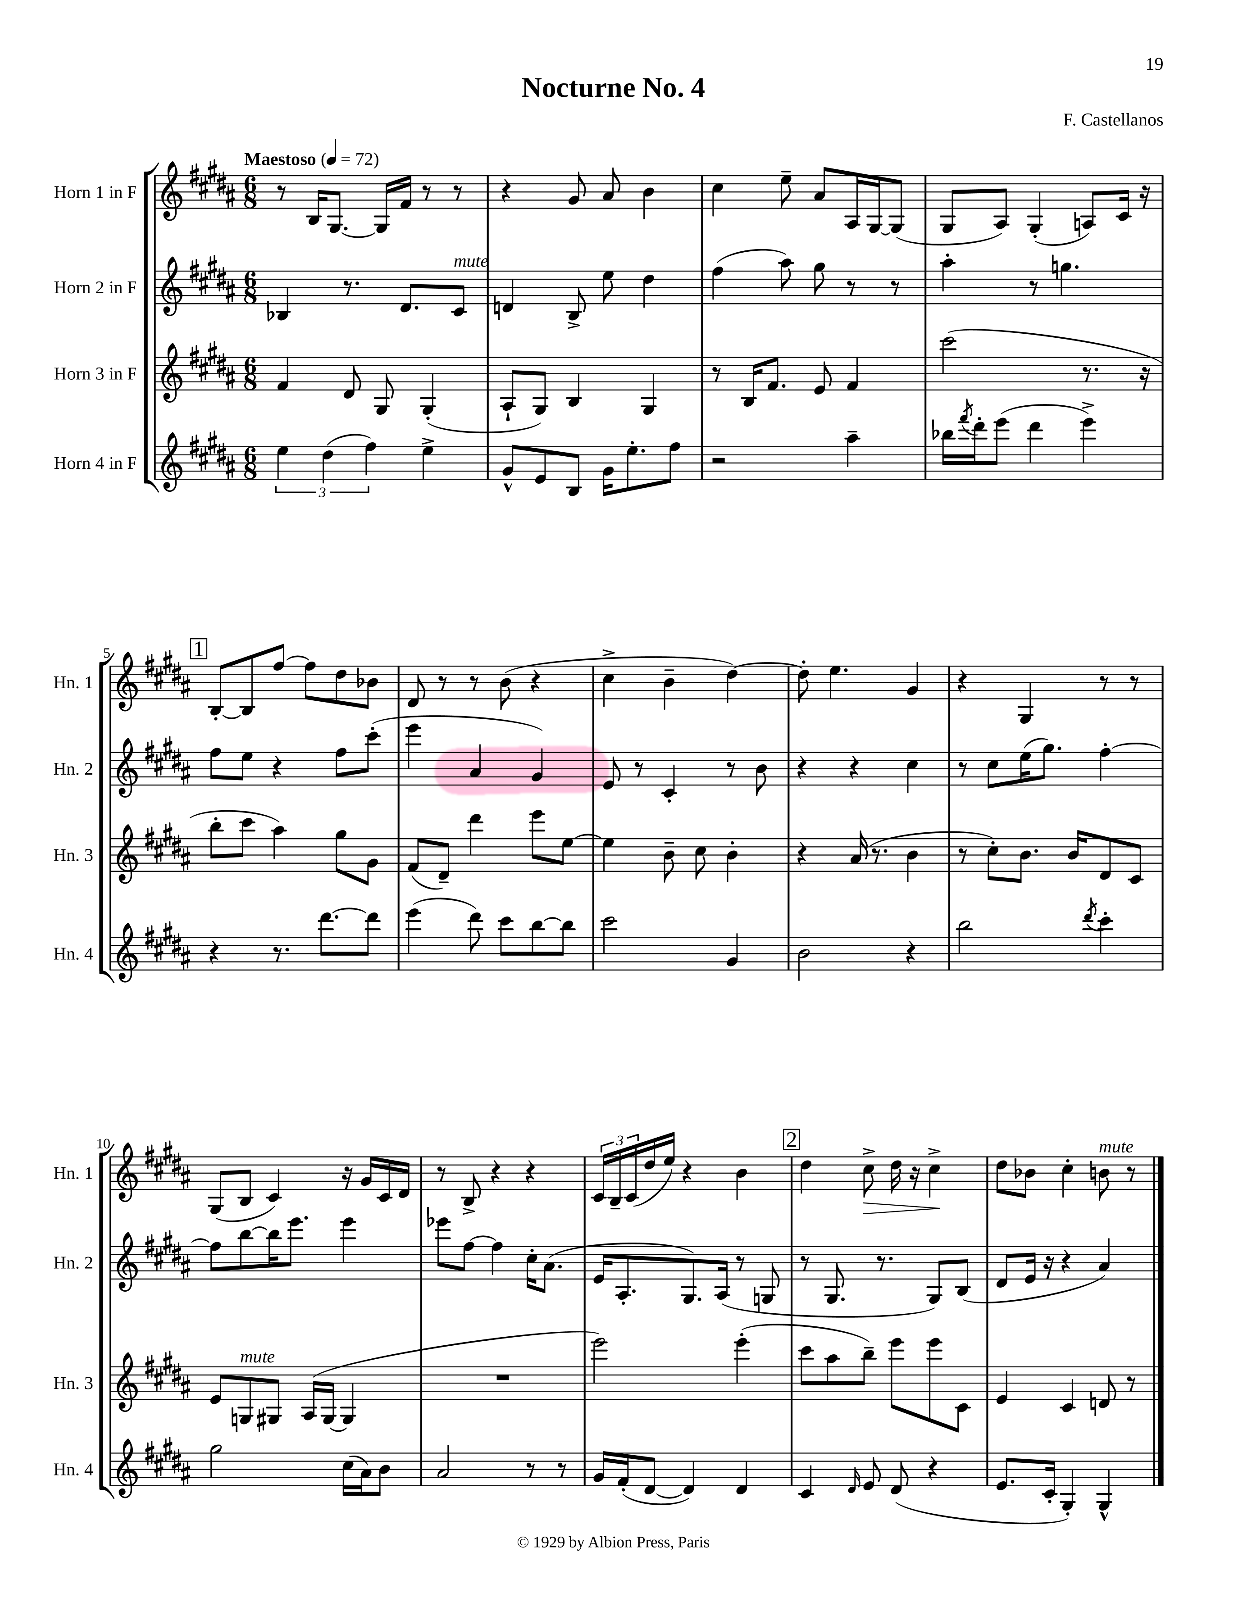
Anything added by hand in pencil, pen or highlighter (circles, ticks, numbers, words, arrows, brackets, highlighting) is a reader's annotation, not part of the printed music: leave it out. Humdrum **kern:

**kern	**kern	**kern	**kern
*staff4	*staff3	*staff2	*staff1
*clefG2	*clefG2	*clefG2	*clefG2
*k[f#c#g#d#a#]	*k[f#c#g#d#a#]	*k[f#c#g#d#a#]	*k[f#c#g#d#a#]
*M6/8	*M6/8	*M6/8	*M6/8
*MM72	*MM72	*MM72	*MM72
6ee	4f#	4B-	8r
.	.	.	16B
(6dd#	.	.	.
.	.	.	[8.G#
.	8d#	8.r	.
6ff#)	.	.	.
.	8G#	.	16G#]
.	.	8.d#	16f#
4ee^	(4G#'	.	8r
.	.	8c#	8r
=	=	=	=
8g#^^	8A#`	4d	4r
8e	8G#)	.	.
8B	4B	8B^	8g#
16g#	.	8ee	8a#
8.ee'	.	.	.
.	4G#	4dd#	4b
8ff#	.	.	.
=	=	=	=
2r	8r	(4ff#	4cc#
.	16B	.	.
.	8.f#	.	.
.	.	8aa#)	8ee~
.	8e	8gg#	8a#
4aa#~	4f#	8r	16A#
.	.	.	[16G#
.	.	8r	(8G#]
=	=	=	=
16bb-	(2ccc#	4aa#'	8G#
8qfff#	.	.	.
16ddd#'	.	.	.
(8eee	.	.	8A#)
4ddd#	.	8r	(4G#'
.	.	4.gg	.
4eee^)	8.r	.	8A)
.	.	.	16c#
.	16r	.	16r
=	=	=	=
4r	8bb'	8ff#	[8B'
.	8ccc#	8ee	8B]
8.r	4aa#)	4r	[8ff#
.	.	.	8ff#]
[8.ddd#	.	.	.
.	8gg#	8ff#	8dd#
8ddd#]	8g#	(8ccc#'	8b-
=	=	=	=
(4eee	(8f#	4eee	8d#
.	8d#~)	.	8r
8ddd#)	4ddd#	4a#	8r
8ccc#	.	.	(8b
[8bb	8eee	4g#)	4r
8bb]	[8ee	.	.
=	=	=	=
2ccc#	4ee]	8e	4cc#^
.	.	8r	.
.	8b~	4c#'	4b~
.	8cc#	.	.
4g#	4b'	8r	[4dd#)
.	.	8b	.
=	=	=	=
2b	4r	4r	8dd#']
.	.	.	4.ee
.	(16a#	4r	.
.	8.r	.	.
4r	4b	4cc#	4g#
=	=	=	=
2bb	8r	8r	4r
.	8cc#')	8cc#	.
.	8.b	(16ee	4G#
.	.	8.gg#)	.
.	16b	.	.
8qddd#	.	.	.
4ccc#'	8d#	[4ff#'	8r
.	8c#	.	8r
=	=	=	=
2gg#	8e	8ff#]	(8G#
.	8G	[8bb	8B
.	8G#	16bb]	4c#)
.	.	8.eee	.
.	(16A#	.	.
.	[16G#	.	.
(16cc#	4G#]	4eee	16r
16a#)	.	.	16g#
8b	.	.	16c#
.	.	.	16d#
=	=	=	=
2a#	2.r	8eee-	8r
.	.	[8ff#	8B^
.	.	4ff#]	4r
8r	.	16cc#'	4r
.	.	(8.a#	.
8r	.	.	.
=	=	=	=
16g#	2eee)	16e	24c#
.	.	.	24B~
(16f#'	.	8.A#'	.
.	.	.	(24c#
[8d#	.	.	16dd#
.	.	.	16ee)
4d#])	.	8.G#)	4r
.	.	(16A#	.
4d#	(4eee'	8r	4b
.	.	8G	.
=	=	=	=
4c#	8ccc#	8r	4dd#
.	8aa#	8.G#	.
16qqd#	.	.	.
8e	8bb~)	.	8cc#^
.	.	8.r	.
(8d#	8eee	.	16dd#
.	.	.	16r
4r	8eee	8G#)	4cc#^
.	8c#	(8B	.
=	=	=	=
8.e	4e	8d#	8dd#
.	.	16e	8b-
16c#'	.	16r	.
4G#')	4c#	4r	4cc#'
4G#^^	8d	4a#)	8b
.	8r	.	8r
==	==	==	==
*-	*-	*-	*-
